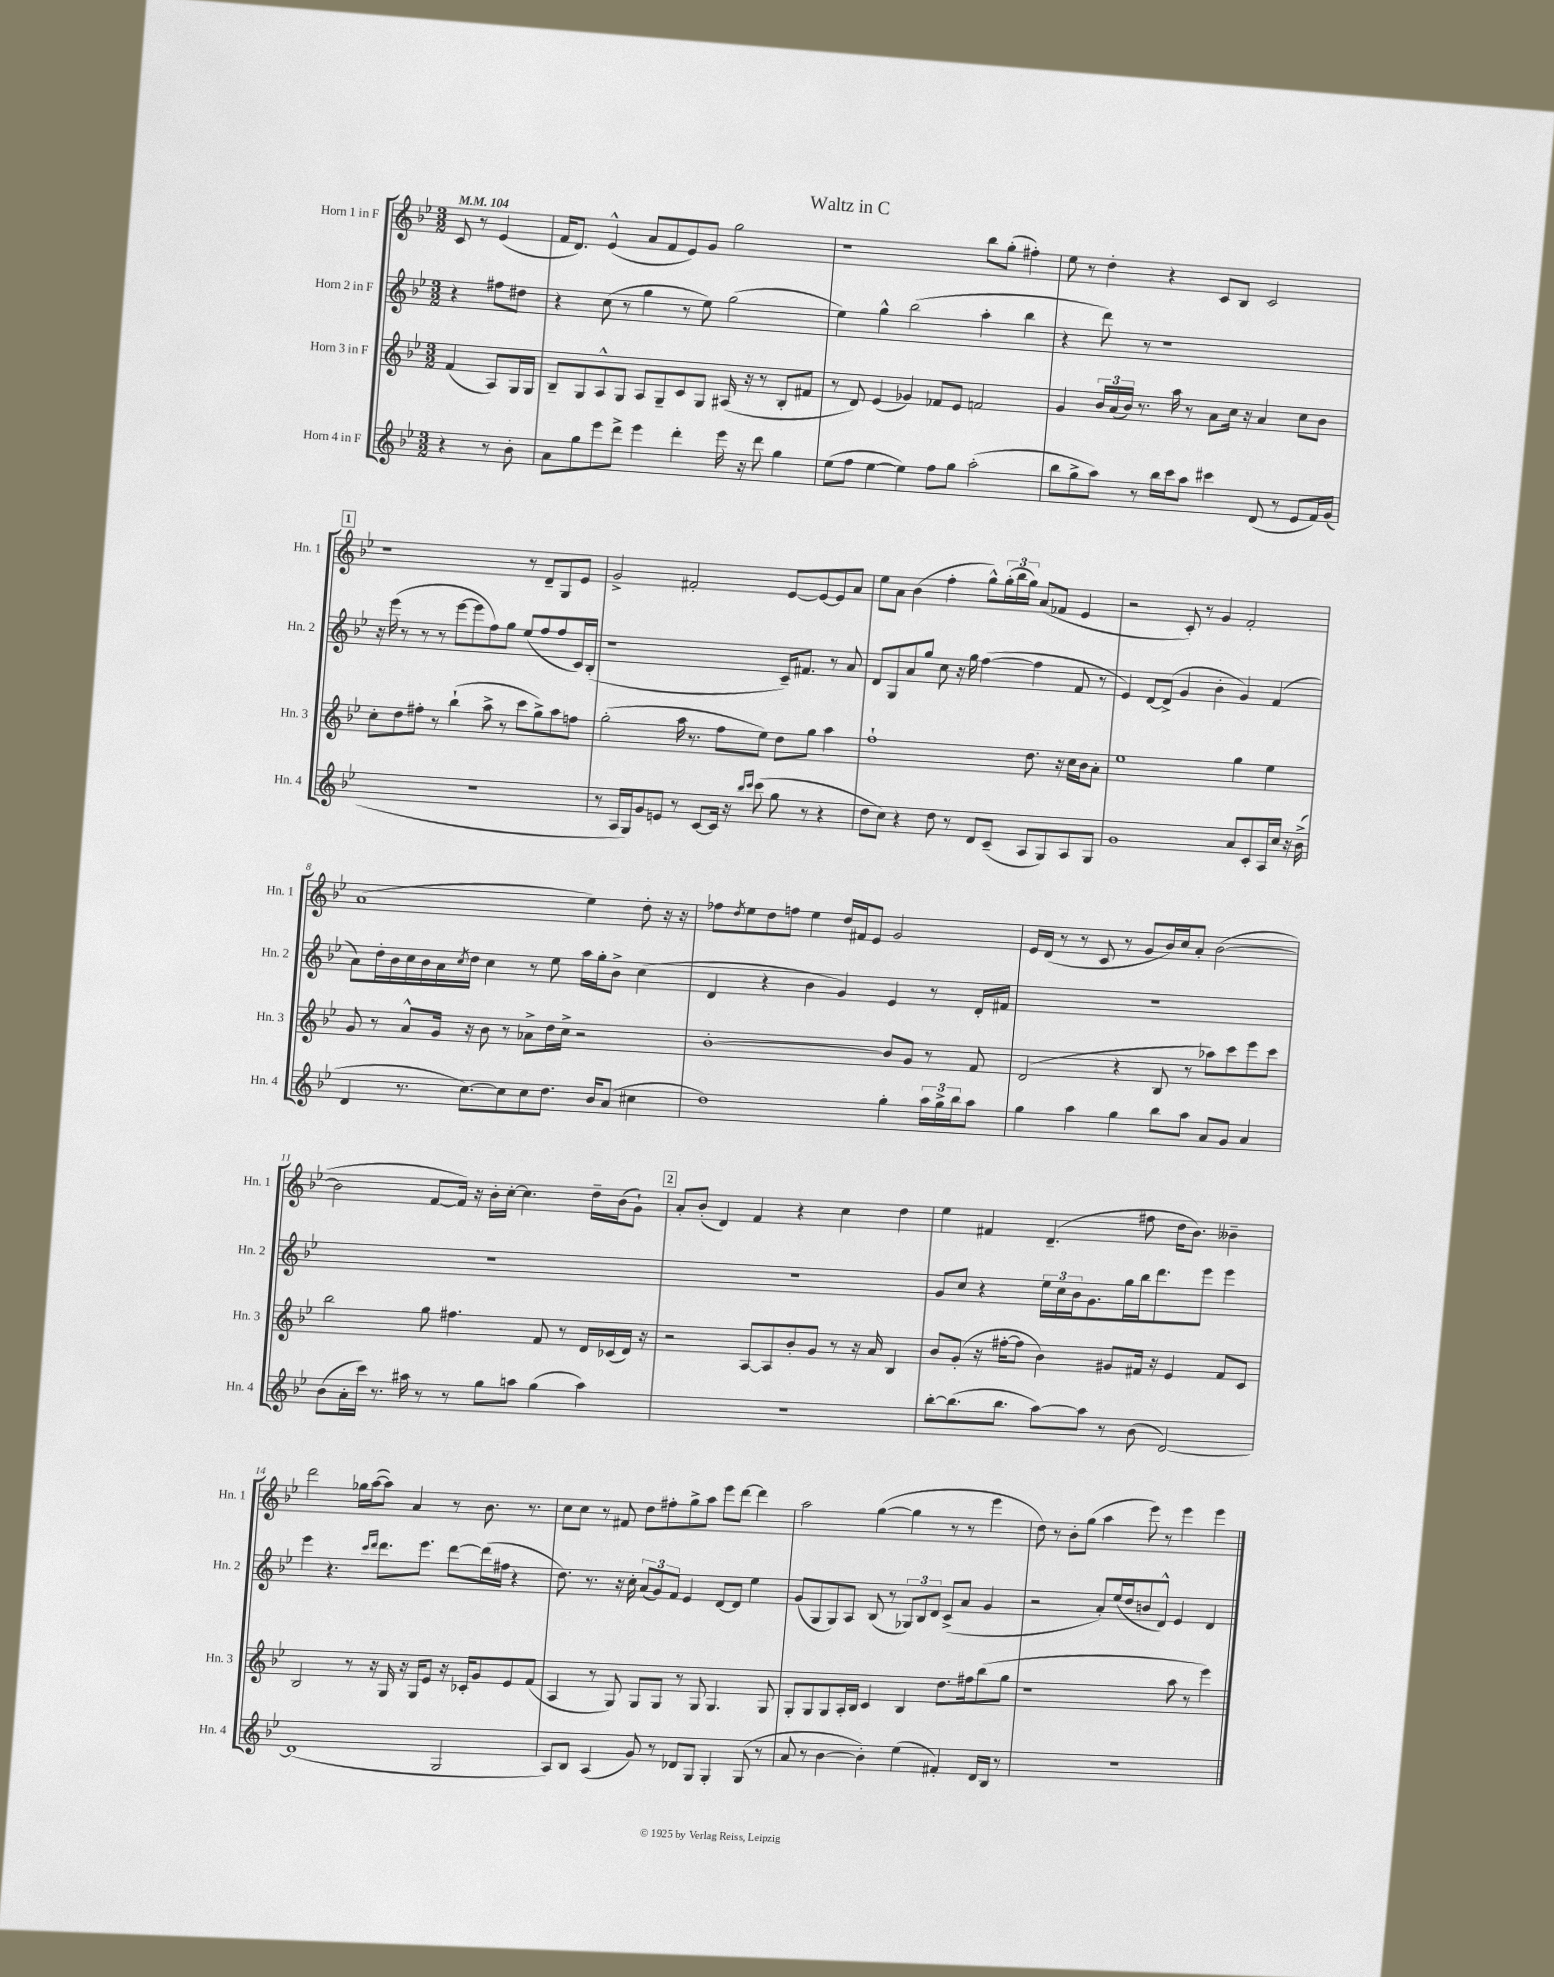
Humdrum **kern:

**kern	**kern	**kern	**kern
*staff4	*staff3	*staff2	*staff1
*clefG2	*clefG2	*clefG2	*clefG2
*k[b-e-]	*k[b-e-]	*k[b-e-]	*k[b-e-]
*M3/2	*M3/2	*M3/2	*M3/2
*MM104	*MM104	*MM104	*MM104
4r	(4f	4r	8c
.	.	.	8r
8r	8A)	8ff#	(4e-
8b-'	16G	8dd#	.
.	16G	.	.
=	=	=	=
8a	8B-~	4r	16f
.	.	.	8.d)
8gg	8G	.	.
8eee-	8A^^	(8cc	(4e-^^
8ddd^	8G	8r	.
4eee-	8A	4gg	8a
.	8G~	.	8f
4ddd'	8c	8r	8e-)
.	8G	8ee-)	8g
16eee-	(16A#	(2gg	2gg
16r	16r	.	.
8ddd	8r	.	.
4gg	8B-'	.	.
.	8f#	.	.
=	=	=	=
(8ee-	8r	4ee-)	1r
8ff	8d)	.	.
[4ee-	(4e-	4gg^^	.
4ee-])	4g-)	(2bb-	.
8ff	8f-	.	.
8gg	8e-	.	.
(2aa'	2f	4aa'	8bb-
.	.	.	(8gg'
.	.	4bb-	4ff#')
=	=	=	=
8bb-	4g	4r	8ee-
8gg^	.	.	8r
8aa)	24b-	8ddd)	4dd'
.	(24a	.	.
.	24b-)	.	.
8r	8.r	8r	.
16bb-	.	1r	4r
16ccc	16aa	.	.
8aa	8r	.	.
4ccc#	8a	.	8c
.	16cc	.	8B-
.	16r	.	.
(8d	4a	.	2c
8r	.	.	.
8e-	8cc	.	.
16f)	8b-	.	.
(16g	.	.	.
=	=	=	=
1.r	8cc'	16r	1r
.	.	(16eee-	.
.	8dd	8r	.
.	8ff#'	8r	.
.	8r	8r	.
.	(4bb-`	[8eee-	.
.	.	8eee-]	.
.	8aa^	8ff)	.
.	8r	8gg	.
.	8ccc	(8ee-	8r
.	8gg^)	8ff	8d~
.	8aa	8ff	8G
.	8ff	16c)	8e-
.	.	(16B-'	.
=	=	=	=
8r	(2gg'	1r	2g^
16A	.	.	.
16G)	.	.	.
8g	.	.	.
8e	.	.	.
8r	16aa	.	2f#'
.	8.r	.	.
[8c	.	.	.
16c]	8ff	.	.
16r	.	.	.
16qqbb-	.	.	.
16qqccc	.	.	.
(8ccc	8ee-)	.	.
8gg	8dd	16c~)	[8e-
.	.	8.f#	.
8r	8gg	.	8e-_
4r	4aa	8r	8e-]
.	.	8a	8a
=	=	=	=
8dd	1ff`	8d	8ee-
8cc)	.	8G	8a
4r	.	8a	(4b-
.	.	8gg	.
8dd	.	8cc	4ff'
8r	.	16r	.
.	.	16gg	.
8d	.	([4ff	8gg^^)
(8c~	.	.	(24gg'
.	.	.	24bb-
.	.	.	24gg)
8A	8.dd	4ff]	(8a
8G)	.	.	8f-
.	16r	.	.
8A	16cc	8f	4e-
.	16b-	.	.
8G	8a'	8r	.
=	=	=	=
1g	1ee-	4e-)	2r
.	.	[8d	.
.	.	(8d^]	.
.	.	4g	8c')
.	.	.	8r
.	.	4b-'	4g
8a	4gg	4g)	2f'
8c'	.	.	.
16A	4ee-	(4f	.
16cc	.	.	.
16r	.	.	.
(16b-^	.	.	.
=	=	=	=
4d	8g	8a)	(1a
.	8r	16dd'	.
.	.	16b-	.
8.r	8a^^	16cc	.
.	.	16b-	.
.	16g	16a	.
.	.	8qcc	.
[8.cc)	16r	16dd	.
.	8b-	4cc	.
8cc]	8r	.	.
8cc	8a-^	8r	.
8.dd	16dd	8ee-	.
.	16cc^	.	.
.	2r	16aa	4ee-)
16b-	.	16gg'	.
(8a	.	8b-^	.
4cc#	.	(4cc	8dd'
.	.	.	16r
.	.	.	16r
=	=	=	=
1dd)	[1b-'	4d	8ff-
.	.	.	8qdd
.	.	.	8ee-
.	.	4r	8dd
.	.	.	8ff
.	.	4b-	4ee-
.	.	4g)	16dd
.	.	.	16f#
.	.	.	8e-
4gg'	8b-]	4e-	2g
.	8g	.	.
24aa	8r	8r	.
24gg^	.	.	.
24bb-	.	.	.
8aa	8f	16d'	.
.	.	16f#	.
=	=	=	=
4gg	(2d	1.r	16e-
.	.	.	(16d
.	.	.	8r
4aa	.	.	8r
.	.	.	8c
4gg	4r	.	8r
.	.	.	8g
8bb-	8B-	.	16b-)
.	.	.	16cc
8aa	8r	.	8a'
8a	8aa-)	.	([2b-
8g	8ccc	.	.
4a	8eee-	.	.
.	8ccc	.	.
=	=	=	=
(8b-	2bb-	1.r	2b-]
16a'	.	.	.
16ccc)	.	.	.
8.r	.	.	.
16aa#	.	.	.
8r	8gg	.	[8f
8r	4.ff#	.	16f])
.	.	.	16r
8gg	.	.	16b-'
.	.	.	[16cc'
8aa	.	.	4.cc]
(4gg	8f	.	.
.	8r	.	.
4aa)	16d	.	16dd~
.	(16c-	.	(16b-
.	16d)	.	8g`)
.	16r	.	.
=	=	=	=
1.r	2r	1.r	8a'
.	.	.	(8b-'
.	.	.	4d)
.	[8A	.	4f
.	8A]	.	.
.	8b-'	.	4r
.	8g	.	.
.	8r	.	4cc
.	16r	.	.
.	16a	.	.
.	4B-	.	4dd
=	=	=	=
[8bb-'	8b-	8g	4ee-
(8.bb-]	(8g'	8cc	.
.	16r	4r	4f#
8.bb-	[16ff#'	.	.
.	8ff#]	.	.
[8aa)	4b-)	24ee-	(4.d~
.	.	24cc	.
.	.	24b-	.
8aa]	.	8.g	.
8r	8g#	.	.
.	.	16gg	.
(8b-	16f#	16bb-	8ff#
.	16r	8.ddd	.
[2d)	4e-	.	16dd
.	.	.	8.b-)
.	.	8eee-	.
.	8f#	4eee-	4b--~
.	8c	.	.
=	=	=	=
(1d]	2B-	4eee-	2ddd
.	.	4.r	.
.	8r	.	16gg-
.	.	.	([16aa
.	.	16qqccc	.
.	.	16qqddd	.
.	16r	8.ddd	8aa])
.	16G	.	.
.	16r	.	4a
.	16G	8.eee-	.
.	8e-	.	.
2G	16r	[8ddd	8r
.	16c-'	.	.
.	8g	(16ddd]	8.b-
.	.	16ff#	.
.	8e-	4r	.
.	.	.	8.r
.	(8f	.	.
=	=	=	=
8A)	4A	8.dd)	8cc
8B-	.	.	8cc
.	.	8.r	.
(4A	8r	.	8r
.	8G)	16r	8f#
.	.	16cc'	.
8g)	8G	(12a	8dd
.	.	12g)	.
8r	8G	.	8ff#'
.	.	12f	.
8d-	8r	4e-	8gg^
8G	8G	.	8aa
4G'	4.G	[8d	8eee-
.	.	8d]	[8ddd
(8G	.	4ee-	4ddd]
8r	8G	.	.
=	=	=	=
8a	8G'	(8g	2aa
8r	8G	8G	.
[4b-	8G	8G)	.
.	16A'	8A	.
.	16B-	.	.
4b-'])	4c	(8B-	([4gg
.	.	8r	.
(4ee-	4B-	12G-)	4gg]
.	.	12B-	.
.	.	12d	.
4f#')	8.dd	(8c^	8r
.	.	8a	8r
.	16ff#	.	.
16d	(8bb-	4g	4eee-
16B-	.	.	.
8r	8gg	.	.
=	=	=	=
1.r	1r	2r	8dd)
.	.	.	8r
.	.	.	8b-'
.	.	.	(8gg
.	.	8a')	4aa
.	.	(16ee-	.
.	.	16dd	.
.	.	8b	8eee-)
.	.	8d^^)	8r
.	8aa	4e-	4eee-
.	8r	.	.
.	4eee-)	4d	4eee-
==	==	==	==
*-	*-	*-	*-
